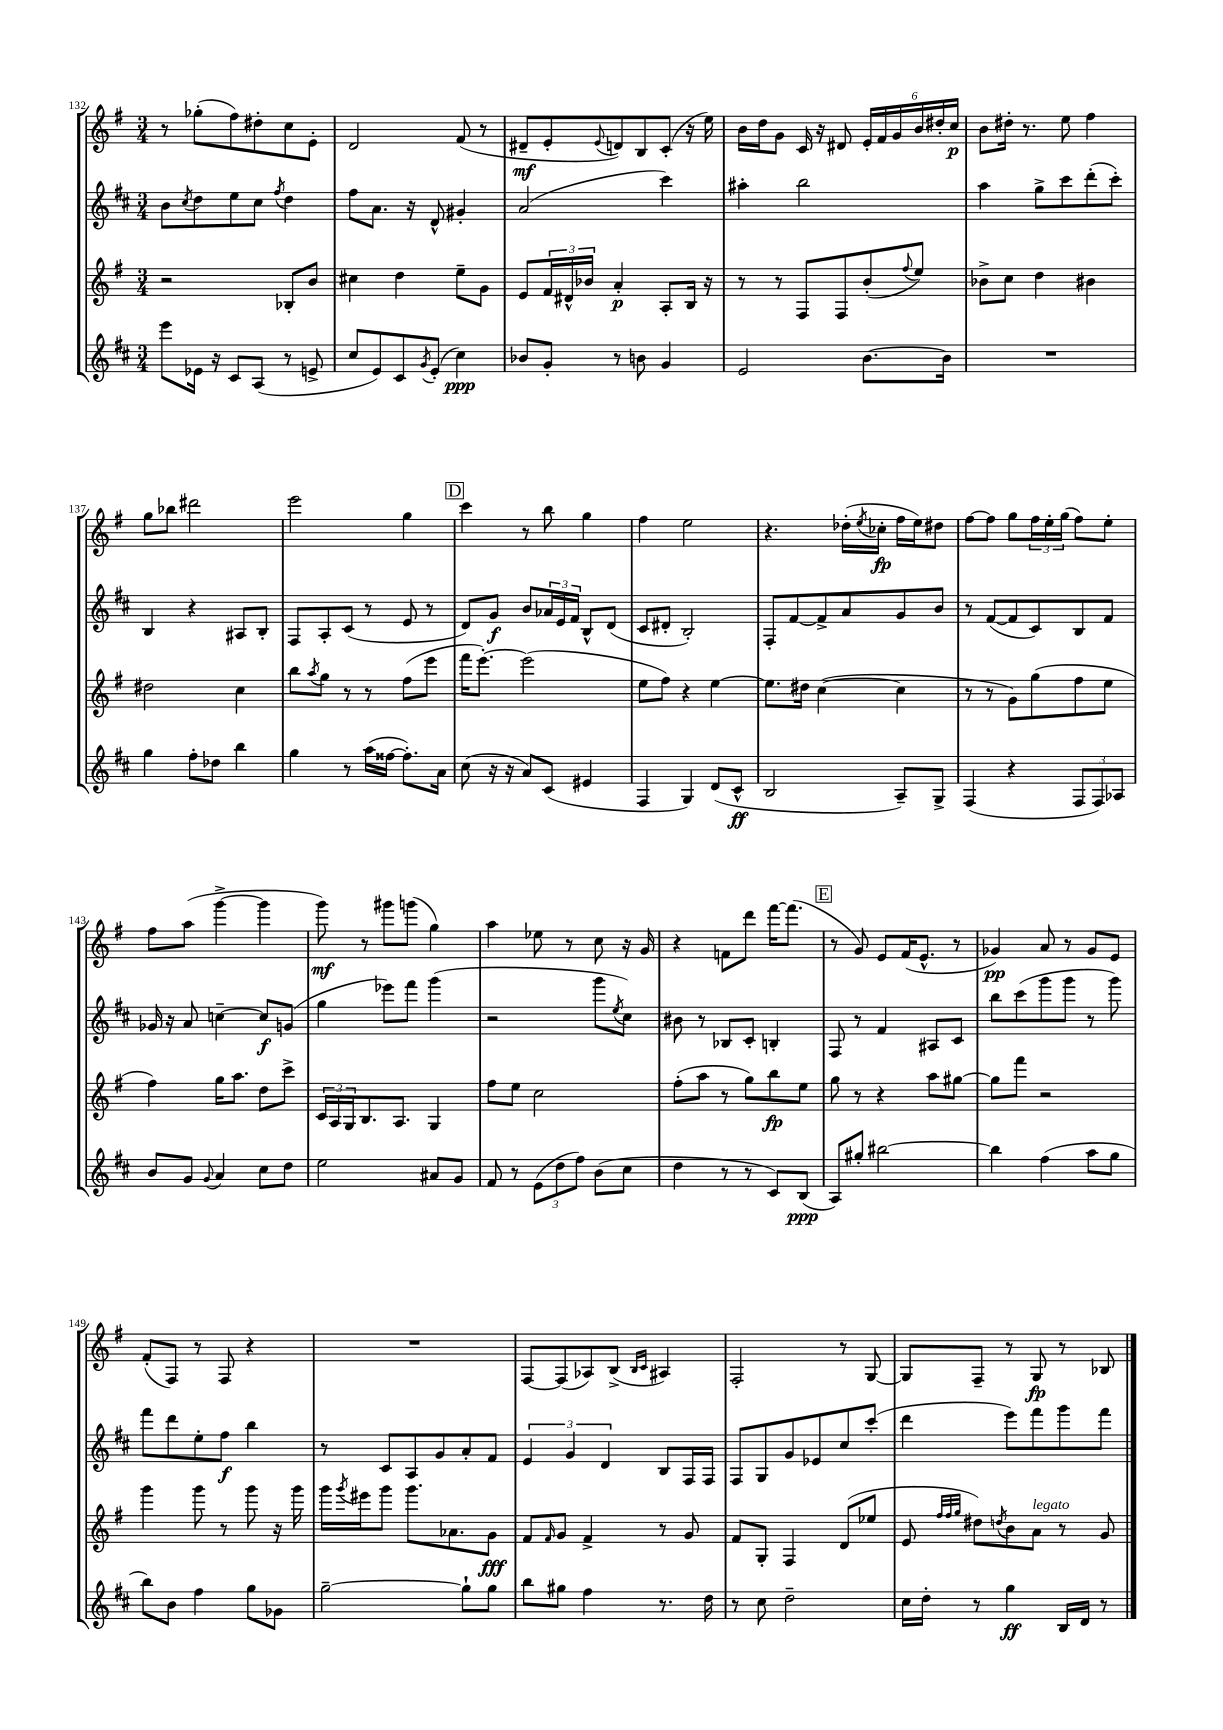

**kern	**kern	**kern	**kern
*staff4	*staff3	*staff2	*staff1
*clefG2	*clefG2	*clefG2	*clefG2
*k[f#c#]	*k[f#]	*k[f#c#]	*k[f#]
*M3/4	*M3/4	*M3/4	*M3/4
8eee	2r	8b	8r
.	.	8qcc#	.
16e-	.	8dd	(8gg-'
16r	.	.	.
8c#	.	8ee	8ff#)
(8A	.	8cc#	8dd#'
.	.	8qff#	.
8r	8B-'	4dd	8cc
8e^	8b	.	8e'
=	=	=	=
8cc#	4cc#	8ff#	2d
8e)	.	8.a	.
8c#	4dd	.	.
.	.	16r	.
8qg	.	.	.
(8e'	.	8d^^	.
4cc#)	8ee~	4g#'	(8f#
.	8g	.	8r
=	=	=	=
8b-	8e	(2a	8d#~
8g'	24f#	.	8e'
.	24d#^^	.	.
.	24b-	.	.
.	.	.	8qqe
8r	4a'	.	8d)
8b	.	.	8B
4g	8A'	4ccc#)	(8c'
.	16B	.	16r
.	16r	.	16ee)
=	=	=	=
2e	8r	4aa#'	16b
.	.	.	16dd
.	8r	.	8g
.	8F#	2bb	16c
.	.	.	16r
.	8F#	.	8d#
[8.b	(8b'	.	24e'
.	.	.	24f#
.	.	.	24g
.	8qqff#	.	.
.	8ee)	.	24b
.	.	.	24dd#'
16b]	.	.	.
.	.	.	24cc
=	=	=	=
2.r	8b-^	4aa	8b
.	8cc	.	16dd#'
.	.	.	8.r
.	4dd	8gg^	.
.	.	8ccc#	8ee
.	4b#	(8ddd'	4ff#
.	.	8ccc#')	.
=	=	=	=
4gg	2dd#	4B	8gg
.	.	.	8bb-
8ff#'	.	4r	2ddd#
8dd-	.	.	.
4bb	4cc	8A#	.
.	.	8B'	.
=	=	=	=
4gg	8bb	8F#	2eee
.	8qaa	.	.
.	8gg	8A'	.
8r	8r	(8c#	.
(16aa	8r	8r	.
[16ff##	.	.	.
8.ff##'])	(8ff#	8e	4gg
.	8eee	8r	.
16a	.	.	.
=	=	=	=
(8cc#	16fff#	8d)	4ccc
.	[8.eee')	.	.
16r	.	8g	.
16r	.	.	.
8a)	(2eee]	8b	8r
(8c#	.	24a-	8bb
.	.	24e	.
.	.	24f#	.
4e#	.	8B^^	4gg
.	.	(8d	.
=	=	=	=
4F#	8ee	8c#	4ff#
.	8ff#)	8d#'	.
4G)	4r	2B')	2ee
(8d	[4ee	.	.
8c#^^	.	.	.
=	=	=	=
2B	8.ee]	8F#'	4.r
.	.	[8f#	.
.	16dd#	.	.
.	([4cc	8f#^]	.
.	.	8a	(16dd-'
.	.	.	8qee
.	.	.	16cc-'
8A~)	4cc]	8g	16ff#
.	.	.	16ee)
8G^	.	8b	8dd#
=	=	=	=
(4F#	8r	8r	[8ff#
.	8r	([8f#	8ff#]
4r	8g)	8f#]	8gg
.	(8gg	8c#)	24ff#
.	.	.	24ee'
.	.	.	(24gg
12F#	8ff#	8B	8ff#)
12F#)	.	.	.
.	8ee	8f#	8ee'
12A-	.	.	.
=	=	=	=
8b	4ff#)	16g-	8ff#
.	.	16r	.
8g	.	8a	(8aa
8qqg	.	.	.
4a	16gg	[4cc~	[4ggg^
.	8.aa	.	.
8cc#	8dd	8cc]	4ggg]
8dd	8ccc^	(8g	.
=	=	=	=
2ee	24c	4gg	8ggg)
.	24A	.	.
.	24G	.	.
.	8.B	.	8r
.	.	8eee-)	8ggg#
.	8.A	.	.
.	.	8fff#	(8ggg
8a#	4G	(4ggg	4gg)
8g	.	.	.
=	=	=	=
8f#	8ff#	2r	4aa
8r	8ee	.	.
(12e	2cc	.	8ee-
12dd	.	.	.
.	.	.	8r
12ff#)	.	.	.
(8b	.	8ggg	8cc
.	.	8qee	.
8cc#	.	8cc#)	16r
.	.	.	16g
=	=	=	=
4dd	(8ff#'	8b#	4r
.	8aa	8r	.
8r	8r	8B-	8f
8r	8gg)	8c#'	8ddd
8c#)	8bb	4B'	[16fff#
.	.	.	(8.fff#]
(8B	8ee	.	.
=	=	=	=
8A)	8gg	8F#	8r
8gg#'	8r	8r	8g)
[2bb#	4r	4f#	8e
.	.	.	(16f#
.	.	.	8.e^^
.	8aa	8A#	.
.	[8gg#	8c#	8r
=	=	=	=
4bb#]	8gg#]	8bb	4g-)
.	8fff#	(8ccc#	.
(4ff#	2r	8ggg	8a
.	.	8ggg	8r
8aa	.	8r	8g-
8gg	.	8ggg)	8e
=	=	=	=
8bb)	4ggg	8fff#	(8f#'
8b	.	8ddd	8F#)
4ff#	8ggg	8ee'	8r
.	8r	8ff#	8F#
8gg	8ggg	4bb	4r
8g-	16r	.	.
.	16ggg	.	.
=	=	=	=
[2gg~	16ggg	8r	2.r
.	8qggg	.	.
.	16eee#	.	.
.	8ggg	8c#	.
.	8.ggg	8A	.
.	.	8g	.
.	8.a-	.	.
8gg`]	.	8a'	.
8gg	8g	8f#	.
=	=	=	=
8bb	8f#	6e	[8F#
.	16qqf#	.	.
8gg#	8g	.	(8F#]
.	.	6g	.
4ff#	4f#^	.	8A-)
.	.	6d	.
.	.	.	(8B^
.	.	.	16qqB
.	.	.	16qqc
8.r	8r	8B	4A#)
.	8g	16F#	.
16dd	.	16F#	.
=	=	=	=
8r	8f#	8F#	2F#'
8cc#	8G'	8G	.
2dd~	4F#	8g	.
.	.	8e-	.
.	(8d	8cc#	8r
.	8ee-	(8ccc#'	[8G
=	=	=	=
16cc#	8e	4ddd	8G]
16dd'	.	.	.
.	32qqff#	.	.
.	32qqff#	.	.
.	32qqgg	.	.
8r	8dd#)	.	8F#~
.	8qdd	.	.
4gg	8b	8eee)	8r
.	8a	8fff#	8G
16B	8r	8ggg	8r
16d	.	.	.
8r	8g	8fff#	8B-
==	==	==	==
*-	*-	*-	*-
